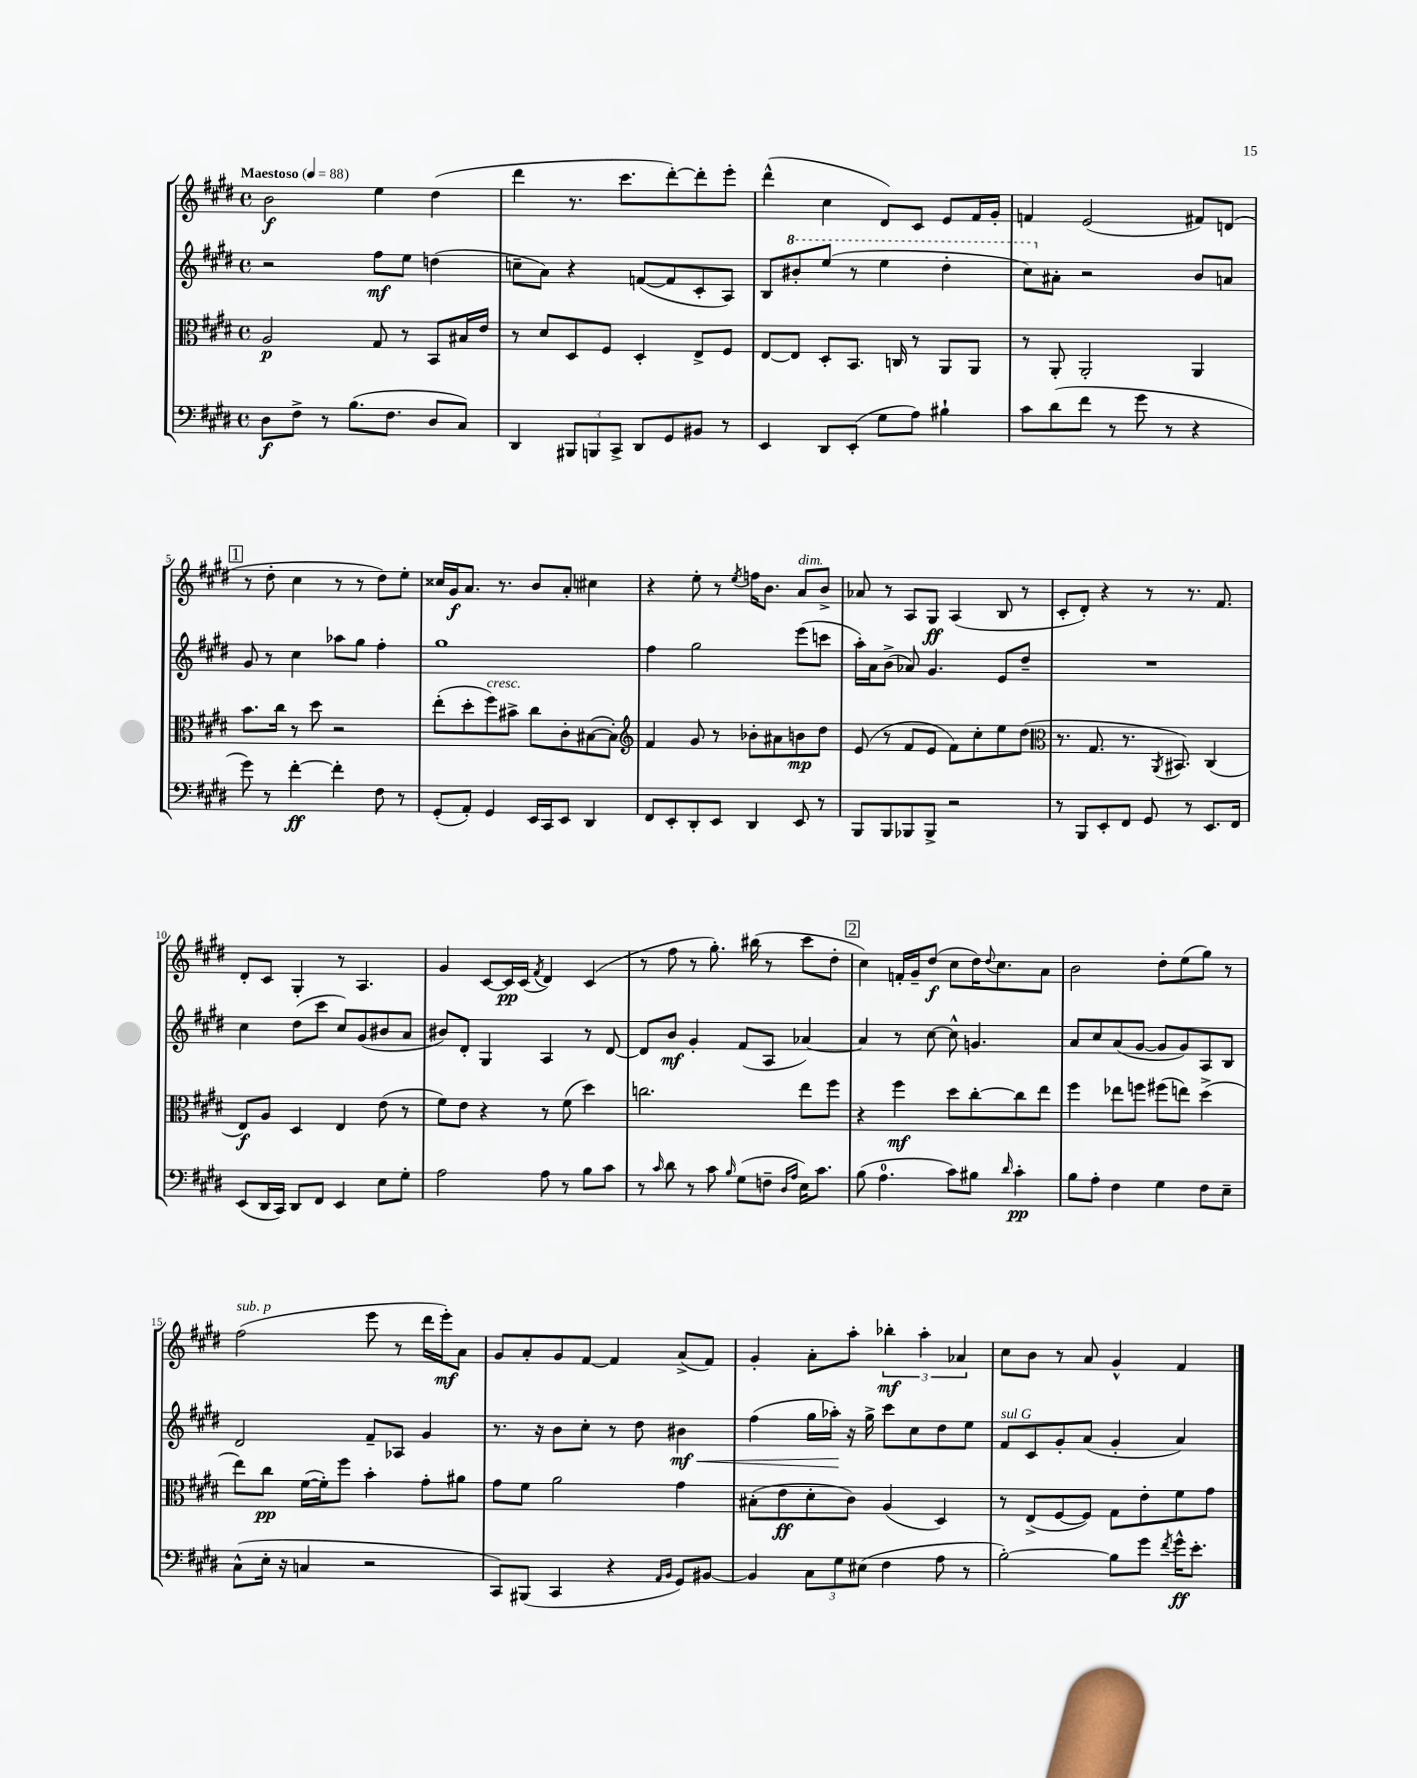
<<
\new StaffGroup <<
\new Staff = "s0" {
    \clef treble \key e \major \defaultTimeSignature \time 4/4 \tempo "Maestoso" 4 = 88
    b'2\f e''4 dis''4( |
    dis'''4 r8. cis'''8. dis'''8~-.) dis'''8-. e'''8-. |
    dis'''4-^( cis''4 dis'8) cis'8 e'8 fis'16 gis'16-. |
    f'4 e'2( fis'8) d'8( |
    \mark \markup { \box "1" } r8 dis''8-. cis''4 r8 r8 dis''8) e''8-. |
    cisis''16 gis'16\f a'8. r8. b'8 a'8-. cis''4 |
    r4 e''8-. r8 \acciaccatura { e''8 } f''16 b'8. a'8^\markup { \italic "dim." } b'8-> |
    aes'8 r8 a8 gis8\ff a4( b8 r8 |
    cis'8-. dis'8-.) r4 r8 r8. fis'8. |
    dis'8-. cis'8 gis4-. r8 a4. |
    gis'4 cis'8~ cis'16\pp cis'16( \acciaccatura { fis'8 } dis'4) cis'4( |
    r8 fis''8 r8 gis''8.-.) bis''16( r8 cis'''8 dis''8-. |
    \mark \markup { \box "2" } cis''4) f'16-. gis'16-- dis''8\f( cis''8 dis''16) \appoggiatura { dis''8 } cis''8. a'8 |
    b'2 dis''8-. e''8( gis''8) r8 |
    fis''2^\markup { \italic "sub. p" }( e'''8 r8 dis'''16 e'''16-.\mf) a'8 |
    gis'8 a'8-. gis'8 fis'8~ fis'4 a'8->( fis'8) |
    gis'4-. a'8-. a''8-. \tuplet 3/2 { bes''4-.\mf a''4-. aes'4 } |
    cis''8 b'8 r8 a'8 gis'4-^ fis'4 \bar "|." |
}
\new Staff = "s1" {
    \clef treble \key e \major \defaultTimeSignature \time 4/4
    r2 fis''8\mf e''8 d''4( |
    c''8-- a'8) r4 f'8~( f'8 cis'8-. a8) |
    b8 \ottava #1 bis''8-. e'''8( r8 e'''4 dis'''4-. |
    cis'''8) \ottava #0 ais'8-. r2 b'8 a'8 |
    \mark \markup { \box "1" } gis'8 r8 cis''4 aes''8 gis''8 fis''4-. |
    gis''1 |
    fis''4 gis''2 e'''8( c'''8 |
    a''16-.) a'16 b'8->( aes'8) gis'4. e'8 dis''8-- |
    R1 |
    cis''4 dis''8( cis'''8 cis''8) gis'8( bis'8 a'8 |
    bis'8) dis'8-. gis4 a4 r8 dis'8~ |
    dis'8 b'8\mf gis'4-. fis'8( a8 aes'4~) |
    \mark \markup { \box "2" } aes'4 r8 cis''8~ cis''8-^ g'4. |
    a'8 cis''8 a'8( gis'8~ gis'8 gis'8) a8 b8 |
    dis'2 fis'8-- aes8 gis'4 |
    r8. r16 b'8 cis''8-. r8 dis''8 bis'4\mf\< |
    fis''4( gis''16 aes''16-.\!) r16 gis''16-> cis'''8 cis''8 dis''8 e''8 |
    fis'8^\markup { \italic "sul G" } cis'8 gis'8-. a'8( gis'4-. a'4) \bar "|." |
}
\new Staff = "s2" {
    \clef alto \key e \major \defaultTimeSignature \time 4/4
    a2\p gis8 r8 b,8 bis16 e'16 |
    r8 dis'8 dis8 fis8 dis4-. e8-> fis8 |
    e8~ e8 dis8-. b,8. c16 r8 a,8 a,8 |
    r8 a,8-. a,2-. a,4 |
    \mark \markup { \box "1" } b'8. cis''16 r8 dis''8 r2 |
    e''8-.( dis''8-. fis''8^\markup { \italic "cresc." }) bis'8-> cis''8 cis'8-. bis8~( bis8-.) |
    \clef treble fis'4 gis'8 r8 bes'8-. ais'8 b'8\mp dis''8 |
    e'8( r8 fis'8 e'8 fis'8) cis''8-. e''8 dis''8( |
    \clef alto r8. gis8. r8. \acciaccatura { a,8 } bis,8.) cis4( |
    e8\f) a8 dis4 e4 e'8( r8 |
    fis'8) e'8 r4 r8 fis'8( dis''4) |
    c''2. e''8 fis''8 |
    \mark \markup { \box "2" } r4 fis''4\mf dis''8 cis''8~-. cis''8 e''8 |
    fis''4 ees''8 f''8 fis''8( e''8) dis''4->( |
    e''8) cis''8\pp fis'16~( fis'16-.) fis''8 b'4-. gis'8-. ais'8 |
    gis'8 fis'8 a'2 gis'4 |
    bis8-.( e'8\ff dis'8-. cis'8) a4( dis4) |
    r8 e8->( fis8~ fis8) gis8 e'8-. fis'8 gis'8 \bar "|." |
}
\new Staff = "s3" {
    \clef bass \key e \major \defaultTimeSignature \time 4/4
    dis8\f fis8-> r8 b8.( fis8. dis8 cis8) |
    dis,4 \tuplet 3/2 { bis,,8 b,,8 cis,8-> } dis,8 gis,8 bis,8 r8 |
    e,4 dis,8 e,8-.( gis8 a8) bis4-! |
    cis'8 dis'8( fis'8 r8 gis'8 r8 r4 |
    \mark \markup { \box "1" } gis'8) r8 fis'4~-.\ff fis'4-. fis8 r8 |
    gis,8-.( a,8-.) gis,4 e,16 cis,16 e,8 dis,4 |
    fis,8 e,8-. dis,8-. e,8 dis,4 e,8 r8 |
    b,,8 b,,8 bes,,8 bes,,8-> r2 |
    r8 b,,8 e,8-. fis,8 gis,8 r8 e,8. fis,16 |
    e,8( dis,16 cis,16) dis,8 fis,8 e,4 e8 gis8-. |
    a2 a8 r8 b8 cis'8 |
    r8 \grace { cis'16 } dis'8 r8 cis'8 \grace { b16 } gis8( f8-- \grace { dis16 a16 } e16) cis'8. |
    \mark \markup { \box "2" } b8( a4.-0 cis'8) bis8 \grace { dis'16 } cis'4-.\pp |
    b8 a8-. fis4 gis4 fis8 e8-- |
    cis8-^( e16-. r16 c4 r2 |
    cis,8) bis,,8( cis,4 r4 \grace { a,16 b,16 } gis,8) bis,8~ |
    bis,4 \tuplet 3/2 { cis8 gis8 eis8( } fis4 a8 r8 |
    b2~-.) b8 gis'8 \acciaccatura { fis'8 } gis'16-^\ff e'8.-. \bar "|." |
}
>>
>>
